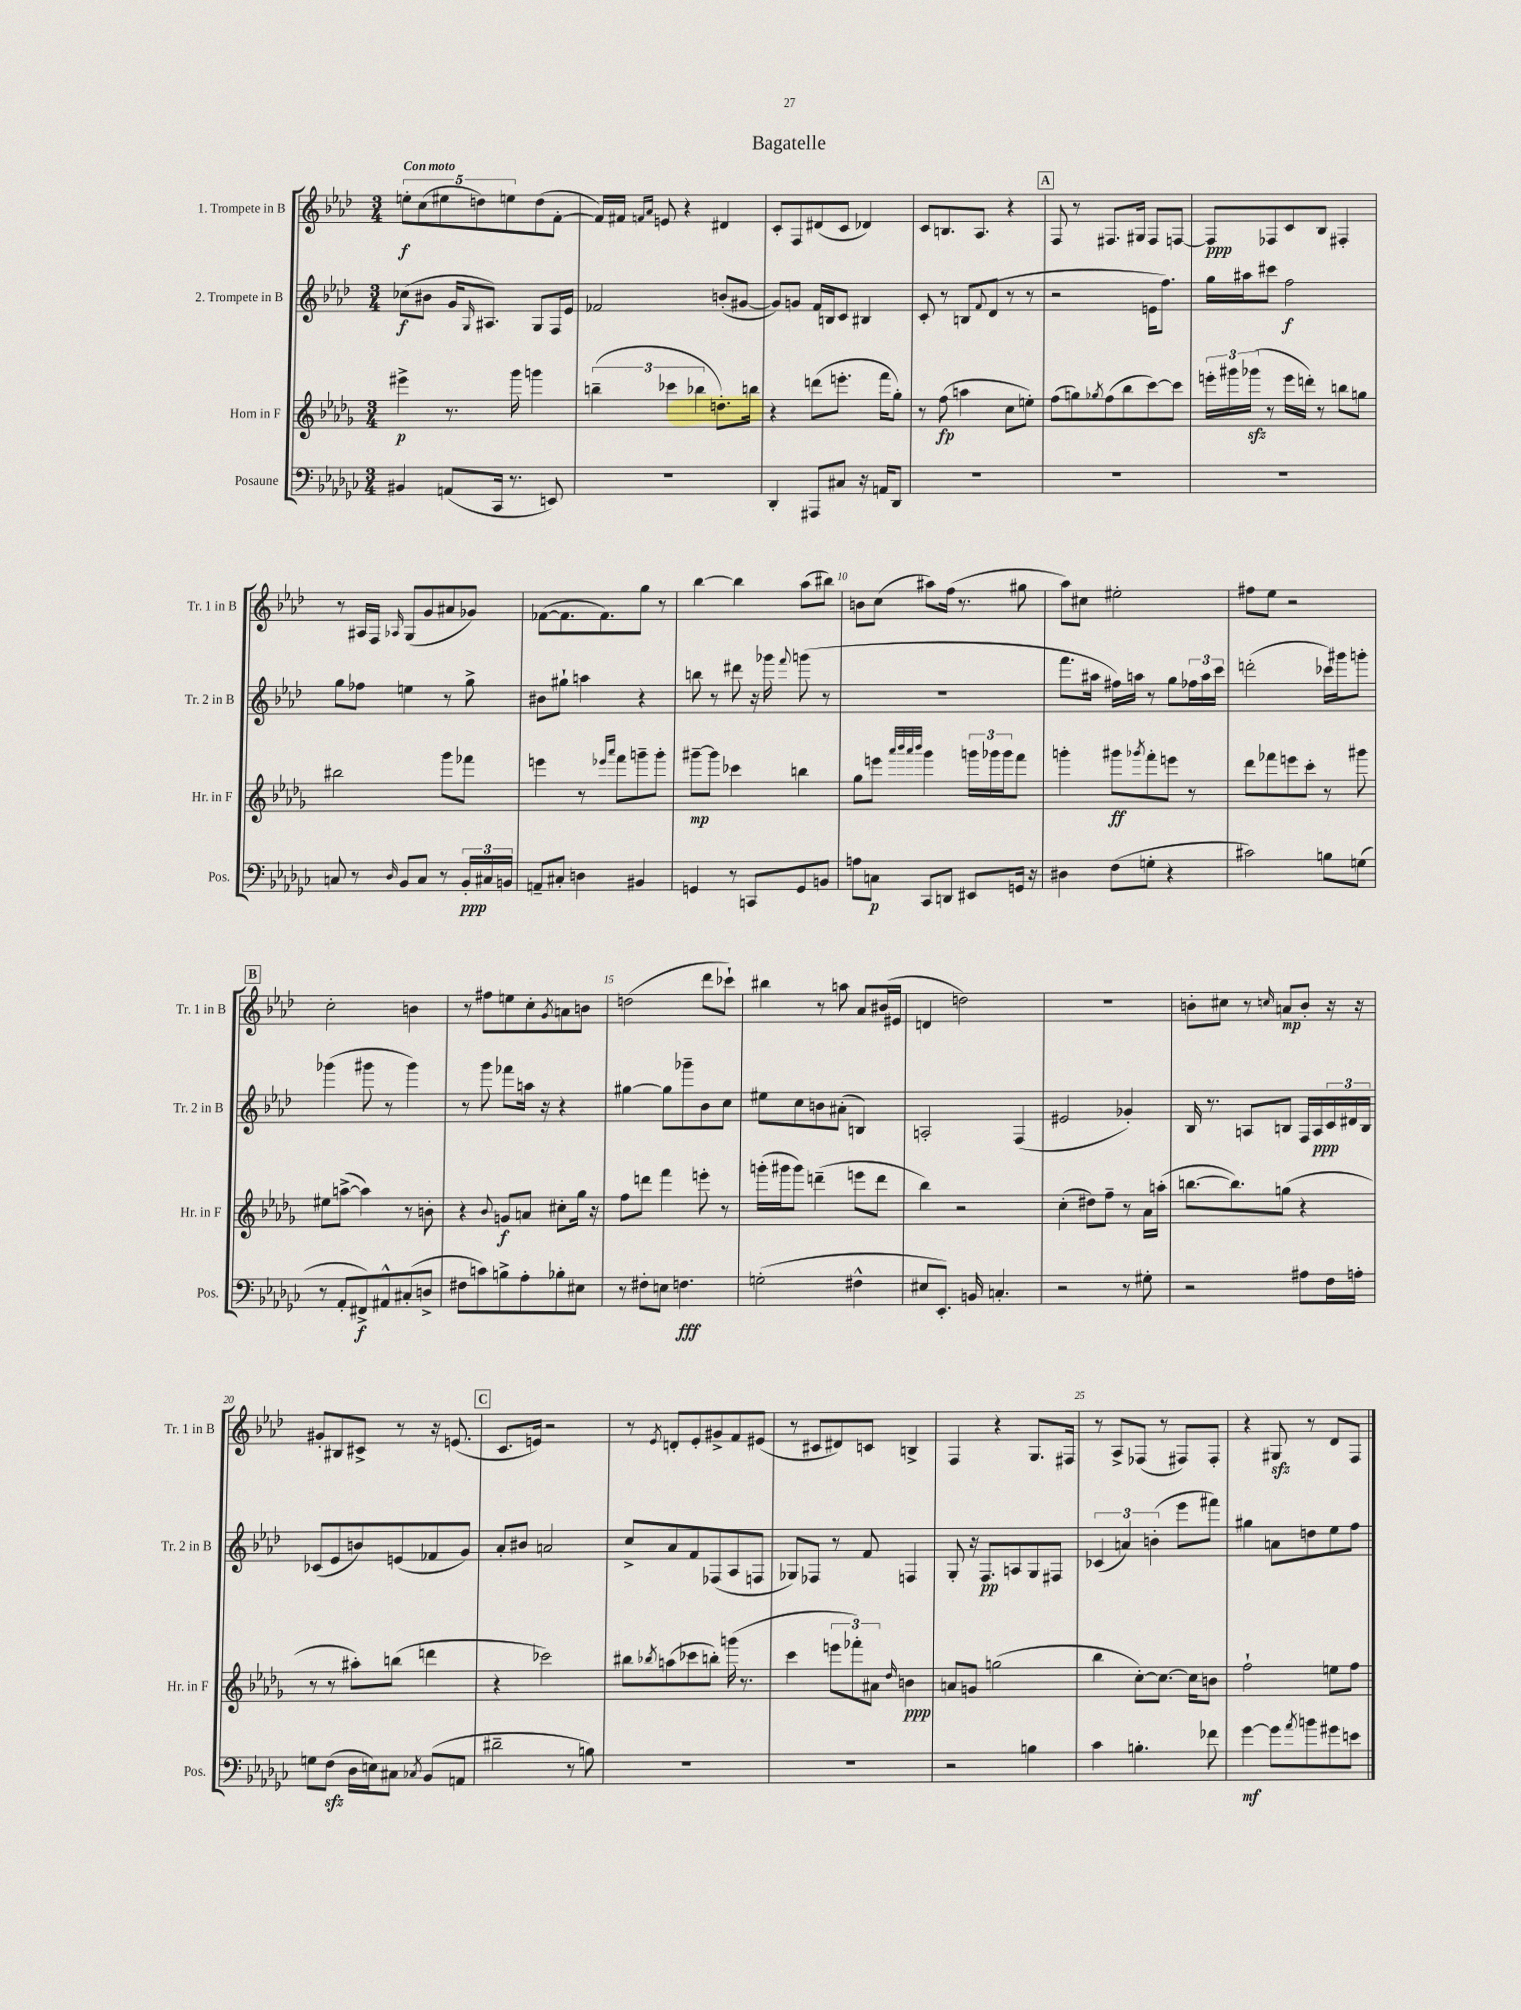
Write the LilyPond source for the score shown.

\header { title = "Bagatelle" }
<<
\new StaffGroup <<
\new Staff = "s0" \with { instrumentName = "1. Trompete in B" shortInstrumentName = "Tr. 1 in B" } {
    \clef treble \key aes \major \numericTimeSignature \time 3/4 \tempo "Con moto"
    \tuplet 5/4 { e''8-.\f c''8( eis''8 d''8) e''8 } d''8( f'8~-. |
    f'16) fis'16 \grace { f'16 aes'16 } e'8 r4 dis'4 |
    c'8-. f8 dis'8( c'8 des'4) |
    c'8 b8. aes8. r4 |
    \mark \markup { \box "A" } f8 r8 fis8. gis16 fis8 f8~ |
    f8\ppp fes8 c'8 bes8 fis4-. |
    r8 ais16 f16 \grace { aes16 } g8( g'8 ais'8 ges'8) |
    fes'8~( fes'8. fes'8.) g''8 r8 |
    bes''4~ bes''4 aes''8( bis''8) |
    b'8 c''8( ais''8) f''16( r8. gis''8 |
    aes''8) cis''8 eis''2-. |
    fis''8 ees''8 r2 |
    \mark \markup { \box "B" } c''2-. b'4 |
    r8 fis''8 e''8 c''8-. \acciaccatura { g'8 } a'8 b'8 |
    d''2( des'''8 ces'''8-!) |
    bis''4 r8 a''8 aes'8 bis'16( eis'16 |
    d'4 d''2) |
    R2. |
    b'8-. cis''8 r8 \grace { c''16 } a'8\mp b'8-. r16 r16 |
    gis'8-. bis8 cis'8-> r8 r16 e'8.( |
    \mark \markup { \box "C" } c'8. e'16) r2 |
    r8 \acciaccatura { ees'8 } d'8-. ees'8-. gis'8-> f'8 eis'8( |
    r8 cis'8 dis'8) c'8 b4-> |
    f4 r4 g8. fis16 |
    r8 aes8-> fes8( r8 fis8) fis8-. |
    r4 gis8\sfz r8 des'8 f8 \bar "|." |
}
\new Staff = "s1" \with { instrumentName = "2. Trompete in B" shortInstrumentName = "Tr. 2 in B" } {
    \clef treble \key aes \major \numericTimeSignature \time 3/4
    ces''8\f( bis'8 g'16 \grace { g16 } ais8.) g8 f16 ees'16 |
    fes'2 b'8-.( gis'8~ |
    gis'8) g'8 f'16 b16 c'8 bis4 |
    c'8-. r8 b8( \appoggiatura { f'8 } des'8 r8 r8 |
    \mark \markup { \box "A" } r2 e'16 f''8.) |
    g''16 ais''16 cis'''8 f''2\f |
    g''8 fes''8 e''4 r8 g''8-> |
    bis'8 gis''8-! a''4 r4 |
    b''8 r8 dis'''8 r16 ges'''16 \appoggiatura { f'''8 } g'''8( r8 |
    R2. |
    f'''8. ais''16 fis''16) a''16 r8 g''8 \tuplet 3/2 { fes''16 a''16 c'''16 } |
    d'''2-.( ces'''16) gis'''16 g'''8-. |
    \mark \markup { \box "B" } ges'''4( gis'''8 r8 gis'''4) |
    r8 g'''8 fes'''8 a''16 r16 r4 |
    gis''4~ gis''8 ges'''8-- bes'8 c''8 |
    eis''8 c''8 b'8 ais'8-.( b4) |
    a2-. f4( |
    eis'2 ges'4-.) |
    bes16 r8. a8 b8 f16 a16\ppp \tuplet 3/2 { c'16 dis'16 b16 } |
    ces'8( ees'8 b'8) e'8( fes'8 g'8) |
    \mark \markup { \box "C" } aes'8-. bis'8 a'2 |
    c''8-> aes'8 f'8 fes8( aes8 f8 |
    ges8) fes8 r8 f'8 f4 |
    g8-. r16 f8.\pp a8 g8 fis8 |
    \tuplet 3/2 { ces'4( a'4) b'4-.( } ees'''8 fis'''8) |
    gis''4 a'8 d''8 ees''8 f''8 \bar "|." |
}
\new Staff = "s2" \with { instrumentName = "Horn in F" shortInstrumentName = "Hr. in F" } {
    \clef treble \key des \major \numericTimeSignature \time 3/4
    eis'''4->\p r8. ges'''16 g'''4 |
    \tuplet 3/2 { b''4--( ces'''4 bes''4 } d''8.-.) b''16 |
    r4 d'''8( e'''8.-. f'''16 ges''8-.) |
    r8 f''8\fp( a''4 c''8 e''8-.) |
    \mark \markup { \box "A" } f''8( g''8) \acciaccatura { ges''8 } f''8( bes''8 c'''8~) c'''8 |
    \tuplet 3/2 { e'''16-. gis'''16 ges'''16\sfz( } r8 e'''16 d'''16-.) r8 b''8 g''8 |
    bis''2 ges'''8 fes'''8 |
    e'''4 r8 \grace { ees'''16 aes'''16 } f'''8 g'''8-- g'''8-. |
    gis'''8~--\mp gis'''8 ces'''4 b''4 |
    ges''8 e'''8 \grace { aes'''32 bes'''32 aes'''32 bes'''32 } ges'''4 \tuplet 3/2 { g'''16 ges'''16 ges'''16 } f'''8 |
    g'''4-. gis'''8\ff \acciaccatura { ges'''8 } f'''8-. e'''8 r8 |
    des'''8 fes'''8 e'''8 c'''8-. r8 gis'''8 |
    \mark \markup { \box "B" } eis''8 a''8~->( a''4) r8 b'8-. |
    r4 \appoggiatura { bes'8 } g'8\f a'8 cis''8-. ges''16 r16 |
    f''8 d'''8 f'''4 e'''8-. r8 |
    g'''16-.( gis'''16 gis'''8) d'''4--( e'''8 d'''8 |
    bes''4) r2 |
    c''4-.( dis''8) f''8-- r8 aes'16 a''16-.( |
    b''8.~ b''8.) g''8( r4 |
    r8 r8 ais''8-.) b''8( d'''4 |
    \mark \markup { \box "C" } r4 ces'''2) |
    bis''8 \acciaccatura { bes''8 } a''8( ces'''8 b''8-.) g'''16( r8. |
    c'''4 \tuplet 3/2 { e'''8 fes'''8-.) ais'8 } \grace { des''16 } b'4\ppp |
    a'8 g'8 g''2( |
    bes''4 c''8~-.) c''8.~ c''16 b'8 |
    f''2-! e''8 f''8 \bar "|." |
}
\new Staff = "s3" \with { instrumentName = "Posaune" shortInstrumentName = "Pos." } {
    \clef bass \key ges \major \numericTimeSignature \time 3/4
    bis,4 a,8( ces,16 r8. e,8) |
    R2. |
    des,4-. ais,,8 cis8 r16 a,16 des,8 |
    R2. |
    \mark \markup { \box "A" } R2. |
    R2. |
    c8 r8 \grace { des16 } bes,8 c8 r8 \tuplet 3/2 { bes,16-.\ppp cis16 b,16 } |
    a,8-- cis8-. d4 bis,4 |
    g,4 r8 c,8 g,8 b,8 |
    a8 c8\p ces,8 d,8 eis,8 g,16 r16 |
    dis4 f8( g8-. r4 |
    cis'2) b8 g8( |
    \mark \markup { \box "B" } r8 aes,8-. fis,8->\f) ais,8-^ cis8-.( d8-> |
    fis8 c'8) b8-> aes8-. bes8-. eis8 |
    r8 fis8-. e8 f4.\fff |
    g2-.( fis4-^ |
    eis8 ees,8.-.) b,16 c4.-. |
    r2 r8 gis8-. |
    r2 ais8 f16 a16-. |
    g8 f8\sfz( des16 e16) cis8 \acciaccatura { ces8 } bes,8( a,8 |
    \mark \markup { \box "C" } dis'2-- r8 b8) |
    R2. |
    R2. |
    r2 b4 |
    ces'4 b4.-. fes'8 |
    ges'4~\mf ges'8 \acciaccatura { aes'8 } b'8 gis'8 e'8 \bar "|." |
}
>>
>>
\layout { \context { \Score \override BarNumber.break-visibility = ##(#f #t #t) barNumberVisibility = #(every-nth-bar-number-visible 5) } }
